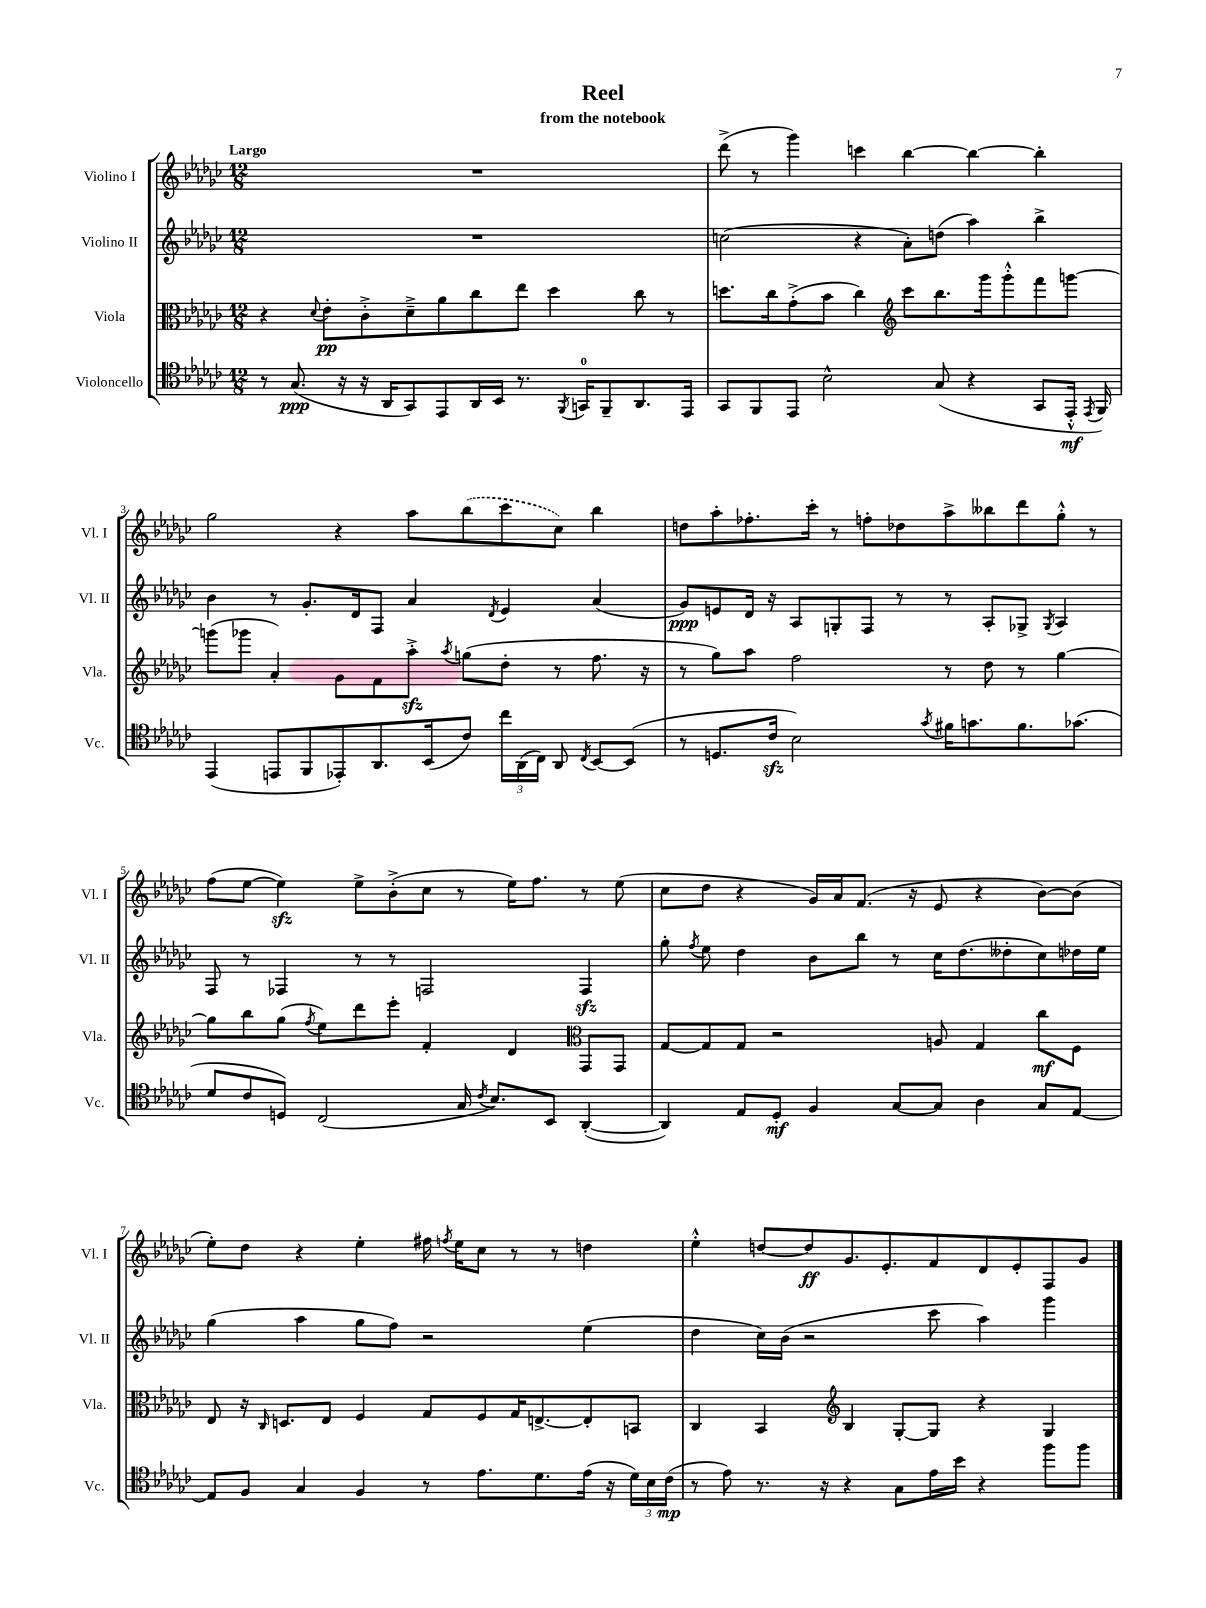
\header { title = "Reel" subtitle = "from the notebook" }
<<
\new StaffGroup <<
\new Staff = "s0" \with { instrumentName = "Violino I" shortInstrumentName = "Vl. I" } {
    \clef treble \key ges \major \numericTimeSignature \time 12/8 \tempo "Largo"
    \autoBeamOff R1. |
    des'''8->( r8 ges'''4) c'''4 bes''4~ bes''4~ bes''4-. |
    ges''2 r4 aes''8[ \once \slurDashed bes''8( ces'''8 ces''8]) bes''4 |
    d''8[ aes''8-. fes''8.-. ces'''16]-. r8 f''8[-. des''8 aes''8-> beses''8 des'''8 ges''8]-.-^ r8 |
    f''8[( ees''8]~ ees''4\sfz) ees''8[-> bes'8-.->( ces''8] r8 ees''16[) f''8.] r8 ees''8( |
    ces''8[ des''8] r4 ges'16[) aes'16 f'8.]( r16 ees'8 r4 bes'8[~) bes'8]( |
    ees''8[-.) des''8] r4 ees''4-. fis''16 \acciaccatura { f''8 } ees''16[ ces''8] r8 r8 d''4 |
    ees''4-.-^ d''8[~ d''8\ff ges'8. ees'8.-. f'8 des'8 ees'8-. f8 ges'8] \bar "|." |
}
\new Staff = "s1" \with { instrumentName = "Violino II" shortInstrumentName = "Vl. II" } {
    \clef treble \key ges \major \numericTimeSignature \time 12/8
    \autoBeamOff R1. |
    c''2( r4 aes'8[-.) d''8]( aes''4) bes''4-> |
    bes'4 r8 ges'8.[-. des'16 f8] aes'4 \acciaccatura { des'8 } ees'4 aes'4( |
    ges'8[\ppp) e'8 des'16] r16 aes8[ g8-. f8] r8 r8 aes8[-. ges8]-> \acciaccatura { ges8 } aes4 |
    f8 r8 fes4 r8 r8 f2 f4\sfz |
    ges''8-. \acciaccatura { f''8 } ees''8 des''4 bes'8[ bes''8] r8 ces''16[ des''8.( deses''8-. ces''8) des''16 ees''16] |
    ges''4( aes''4 ges''8[ f''8]) r2 ees''4( |
    des''4 ces''16[) bes'16]( r2 ces'''8 aes''4) ges'''4 \bar "|." |
}
\new Staff = "s2" \with { instrumentName = "Viola" shortInstrumentName = "Vla." } {
    \clef alto \key ges \major \numericTimeSignature \time 12/8
    \autoBeamOff r4 \appoggiatura { des'8 } ees'8[-.\pp ces'8-.-> des'8---> aes'8 ces''8 ees''8] des''4 ces''8 r8 |
    d''8.[ ces''16 ges'8-.->( bes'8] ces''4) \clef treble ces'''8[ bes''8. ges'''16 ges'''8-.-^ f'''8 g'''8]~ |
    g'''8[( ges'''8] aes'4-.) ges'8[ f'8 aes''8]-.->\sfz \acciaccatura { aes''8 } g''8[( des''8]-. r8 f''8. r16 |
    r8 ges''8[) aes''8] f''2 r8 des''8 r8 ges''4~ |
    ges''8[ bes''8 ges''8]( \acciaccatura { f''8 } ees''8[) des'''8 ees'''8]-. f'4-. des'4 \clef alto ges,8[ ges,8] |
    ges8[~ ges8 ges8] r2 a8 ges4 ces''8[\mf f8] |
    ees8 r16 \grace { ces16 } d8.[ ees8] f4 ges8[ f8 ges16 e8.~-> e8-. b,8] |
    ces4 bes,4 \clef treble bes4 ges8[~-. ges8] r4 ges4 \bar "|." |
}
\new Staff = "s3" \with { instrumentName = "Violoncello" shortInstrumentName = "Vc." } {
    \clef tenor \key ges \major \numericTimeSignature \time 12/8
    \autoBeamOff r8 ges8.\ppp( r16 r16 aes,16[ ges,8) ees,8 aes,16 bes,16] r8. \acciaccatura { f,8 } g,16[-0 f,8-- aes,8. ees,16] |
    ges,8[ f,8 ees,8] bes2-^ ges8( r4 ges,8[ ees,16]-.-^\mf \acciaccatura { ees,8 } f,16) |
    ees,4( e,8[ f,8 ees,8-.) aes,8. bes,16( ces'8]) \tuplet 3/2 { ces''16[ aes,16( ces16]) } aes,8 \acciaccatura { ces8 } bes,8[~ bes,8]( |
    r8 d8.[ ces'16]\sfz bes2) \acciaccatura { ges'8 } fis'16[ g'8. fis'8. ges'8.]( |
    des'8[ ces'8 d8]) ces2( ges16 \acciaccatura { ces'8 } bes8.[) bes,8] aes,4~-.( |
    aes,4) ees8[ des8]-.\mf f4 ges8[~ ges8] aes4 ges8[ ees8]~ |
    ees8[ f8] ges4 f4 r8 ees'8.[ des'8. ees'16]( r16 \tuplet 3/2 { des'16[) bes16 ces'16]\mp( } |
    r8 ees'8) r8. r16 r4 ges8[ ees'16 bes'16] r4 f''8[ f''8] \bar "|." |
}
>>
>>
